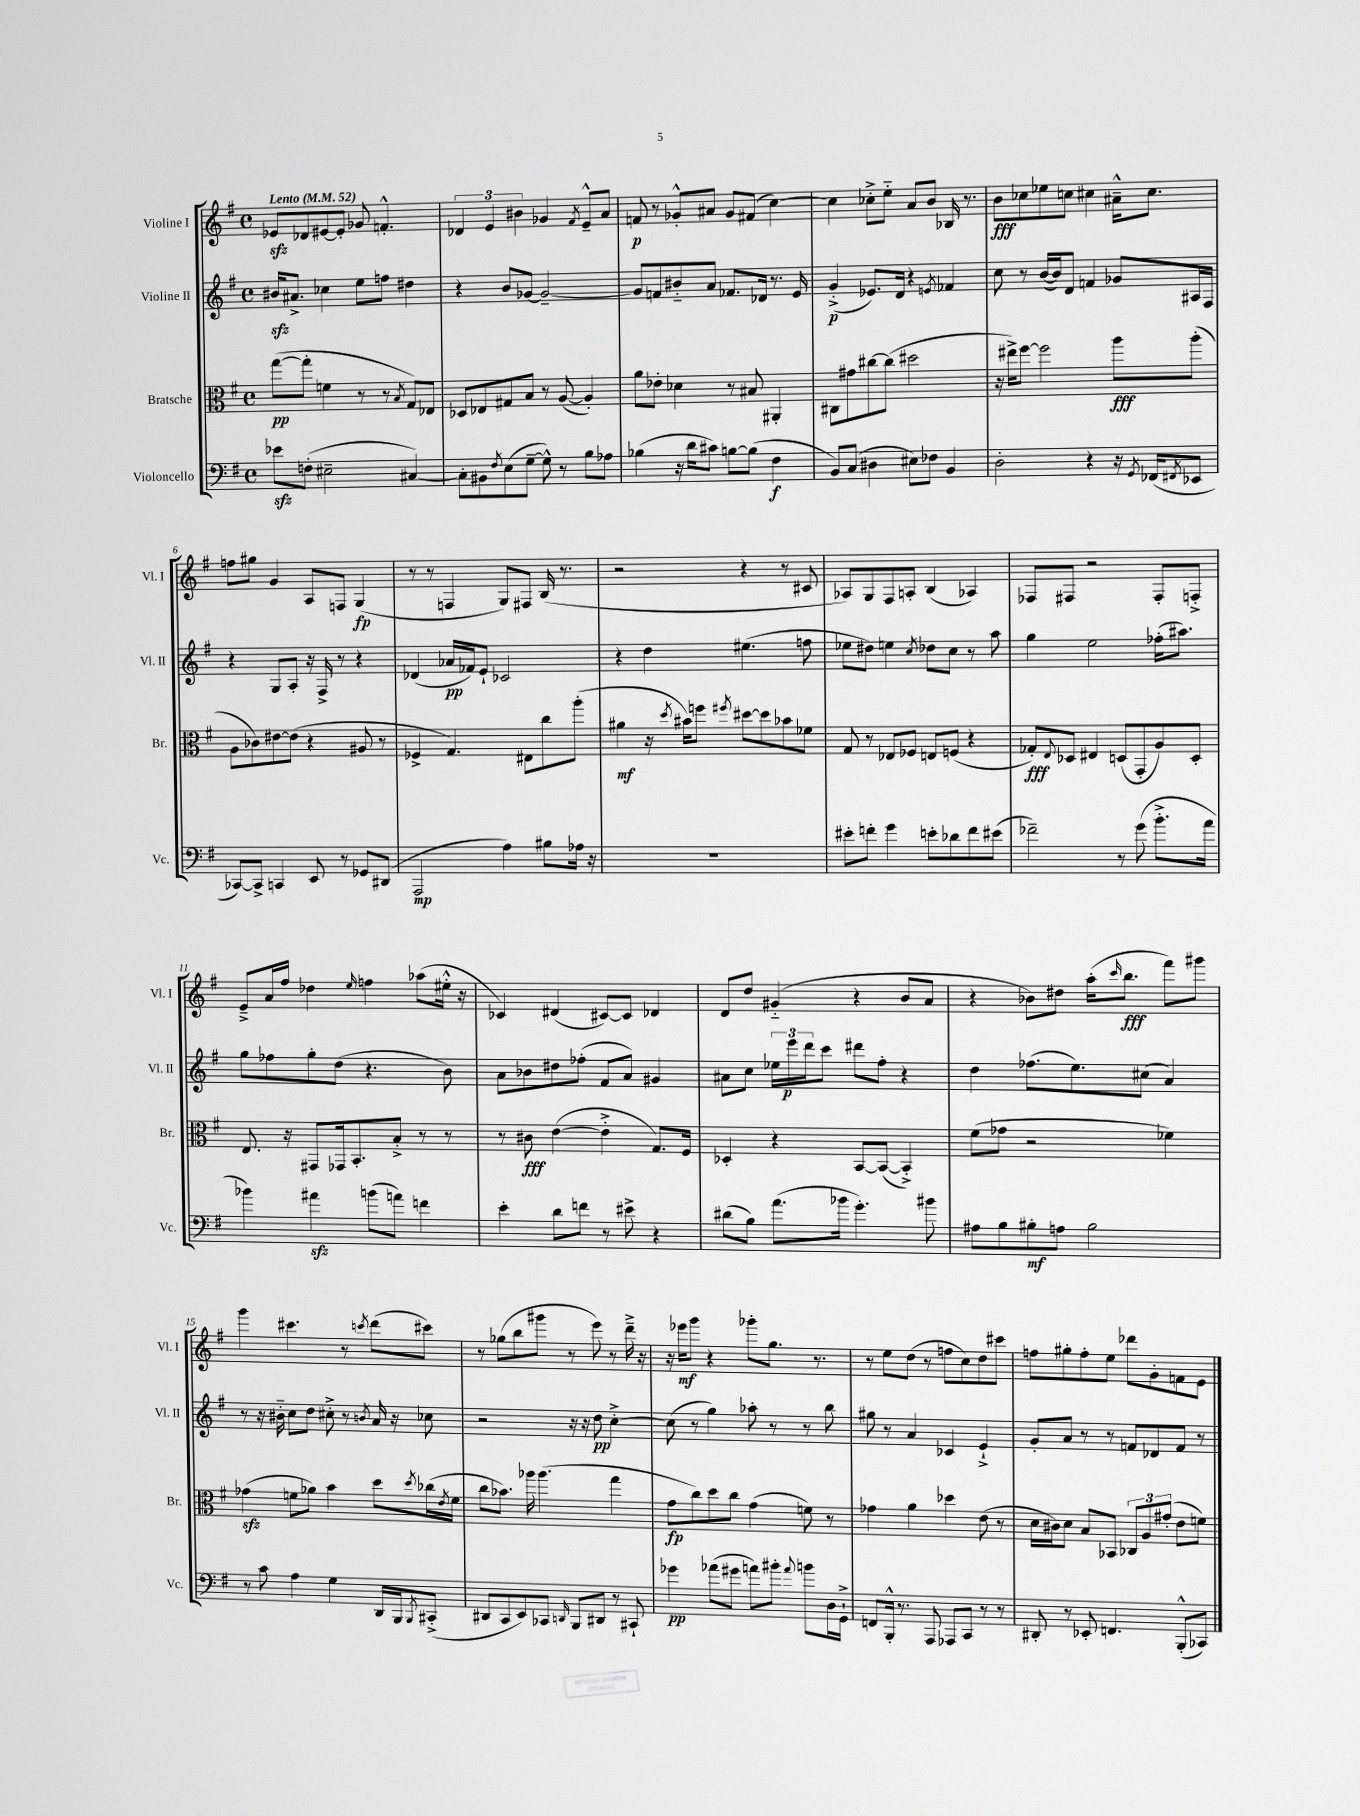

**kern	**kern	**kern	**kern
*staff4	*staff3	*staff2	*staff1
*clefF4	*clefC3	*clefG2	*clefG2
*k[f#]	*k[f#]	*k[f#]	*k[f#]
*M4/4	*M4/4	*M4/4	*M4/4
*met(c)	*met(c)	*met(c)	*met(c)
*MM52	*MM52	*MM52	*MM52
8e-	([8gg	16b#	8e-
.	.	8.a#^	.
(8F'	8gg']	.	8d-
2E#~	4f	4cc-	[8e#
.	.	.	8e#']
.	8r	8ee	8g-
.	8r	8ff	4.f'^^
.	8qB	.	.
[4C#)	8G)	4dd#	.
.	8E-	.	.
=	=	=	=
8C#']	8D-	4r	6d-
8BB#	8E-	.	.
.	.	.	6e
8qF#	.	.	.
(8E	8G#	8b	.
.	.	.	6b#
[8G~	8B	[8g-	.
8G^^])	8r	2g-~_	4g-
8r	([8A	.	.
.	.	.	8qf#
8B	4A'])	.	8e~^^
8A-	.	.	8a
=	=	=	=
(4B-	8a	8g-]	8f
.	8e-'	8f	8r
16r	4d-	8b#'~	8g-'^^
16d	.	.	.
8c#)	.	8a	8a#
[8B	8r	8.f-	8g-
(8B]	8B#	.	(8f#
.	.	16d-	.
4F#	4AA#'	8.r	[4cc)
.	.	16e	.
=	=	=	=
8BB)	8C#	(4g'^	4cc]
(8C	8g#	.	.
4D#	[8cc#	8.e-)	8cc-'^
.	(8cc#]	.	8ee'~
.	.	16d	.
8E#)	2dd#	4r	8a
8F-	.	.	8b
.	.	8qe	.
4BB	.	4f-	16B-
.	.	.	8.r
=	=	=	=
2D'	16r	8cc	8b
.	16ee#^)	.	.
.	[8ff#	8r	8cc-
.	2ff#]	([16b	8ee-
.	.	16b])	.
.	.	8d	8cc
4r	.	4f	4cc#
16r	8aa	8g-	16a#~^^
8qGG	.	.	.
(16FF-	.	.	8.cc#
8qFF#	.	.	.
8EE-	(8aa'	16A#	.
.	.	16F#	.
=	=	=	=
[8CC-)	8A	4r	8ff
8CC-^]	8c-)	.	8gg#
4CC	[8e#	8G	4g
.	(8e#]	8A'	.
8EE	4r	16r	8A
.	.	16F#^	.
8r	.	8r	8F
8GG-	8A#	4r	(4G
(8DD#	8r	.	.
=	=	=	=
2AAA	4F-^	(4d-	8r
.	.	.	8r
.	4.G)	16a-	4F
.	.	16f-)	.
.	.	8e`	.
4A)	.	2c-	8G)
.	8E#	.	8F#
8B#	8cc	.	(16B
.	.	.	8.r
16A-	(8aa'	.	.
16r	.	.	.
=	=	=	=
1r	4a#	4r	2r
.	16r	4dd	.
.	8qdd	.	.
.	16b#)	.	.
.	8ff	.	.
.	8qff#	.	.
.	[8dd#	(4.ee#	4r
.	8dd#]	.	.
.	8b-	.	8r
.	8f-	8ff	8c#
=	=	=	=
8e#'	8G	8ee-	8A-)
8f'	8r	8dd#)	8G
4g	8E-	4ee	8F#
.	8F-	.	8A'
.	.	8qcc	.
8e'	8E	8dd-	(4B
8d-	(8F	8cc	.
8f	4r	8r	4A-)
(8e#	.	8aa	.
=	=	=	=
2f-~)	8G-')	4gg	8F-
.	8qqE	.	.
.	8D-	.	8F#
.	4E#	2ee	2r
8r	(8D	.	.
(8g	8GG'	.	.
8.b'^	8A)	(16ff-'	8F#'
.	.	8.aa#)	.
.	8D'	.	8F'^
16a	.	.	.
=	=	=	=
4b-)	8.E	8gg	8e~^
.	.	8ff-	16a
.	16r	.	16ff#
4a#	8GG#	8gg'	4dd-
.	16GG-	(8dd	.
.	8.BB'	.	.
.	.	.	16qqee
(8b	.	4.r	4ff
8a)	8B'^	.	.
4f	8r	.	(8aa-
.	8r	8b)	16ee#'^^
.	.	.	16r
=	=	=	=
4e'	8r	8a	4c-)
.	8c#	8b-	.
8d	([4e	8dd#	(4d#
8f	.	(8ff-'	.
8r	4e'^]	8f#	[8c#)
8e#^	.	8a)	8c#]
4r	8.G)	4g#	4d-
.	16F#	.	.
=	=	=	=
(8d#	4D-'	8a#	8d
8B)	.	8cc	8dd
(8.a	4r	24ee-	(4g#'~
.	.	24eee	.
.	.	24ddd	.
.	.	8ccc	.
16b-	.	.	.
4.g')	[8BB	8ddd#	4r
.	(8BB_	8ff#'	.
.	4BB'^])	4r	8b
8b#	.	.	8a
=	=	=	=
8A#	(8f#	4dd	4r
8B	8g-	.	.
8B#'	2r	(8.ff-	8b-)
8A	.	.	8dd#
.	.	8.ee)	.
2B#	.	.	(16aa'
.	.	.	16qqccc
.	.	.	8.bb
.	.	(8cc#	.
.	4f-)	4a)	8fff#)
.	.	.	8ggg#
=	=	=	=
8r	(4g-	8r	4ggg
8c	.	16r	.
.	.	16b#'~	.
4A	8f	8cc	4.ccc#
.	8a-)	8dd	.
4G	4b	8cc#'^	.
.	.	8r	8r
.	.	8qb	8qccc
16DD	8dd	16a	(8ddd
16BBB	.	16r	.
8qBBB	8qdd	.	.
(8CC#'^	(16cc-	8cc-	8ccc#)
.	8qe	.	.
.	16f	.	.
=	=	=	=
8DD#	8cc	2r	8r
8CC	8.b-)	.	(8gg-
8EE)	.	.	8bb
.	16aa-	.	.
8CC-	(4.aa-	.	8ggg#
16qqDD	.	.	.
8BBB	.	16r	8r
.	.	16r	.
8DD#	.	8dd	8eee)
8r	4gg	[4cc'^	8r
8CC#`	.	.	16ddd~^
.	.	.	16r
=	=	=	=
4g-	8g	(8cc]	16r
.	.	.	16eee-
.	8cc)	8r	8ggg
(8a-	8dd	4gg)	4r
8g#	8cc	.	.
8a)	(4g	8aa-'	8ggg-'
8b#'	.	8r	8.gg
8qqa	.	.	.
8b	8f)	8r	.
.	.	.	8.r
16D	8r	8bb	.
16GG`^	.	.	.
=	=	=	=
8FF	4g-	8gg#	8r
16BBB'^^	.	8r	8ee
8.r	.	.	.
.	4a	4a	(8dd
8AAA	.	.	8r
8AAA-	4dd-	4c-	8ff
8CC	.	.	8cc)
8r	(8e	4e`^	8dd
8r	8r	.	8ccc#
=	=	=	=
8DD#'	16d	8g'	8ff
.	16c#)	.	.
8r	8d	8a	8gg#'
8EE-'	8B	8r	8ff'
4.FF	8BB-	8r	8ee
.	12C-	8f	8ddd-
.	12A	.	.
.	.	8d-	8g'
.	(12g#'	.	.
(8BBB'^^	8e	8f	8f
8CC-)	8f)	8r	8e
==	==	==	==
*-	*-	*-	*-
